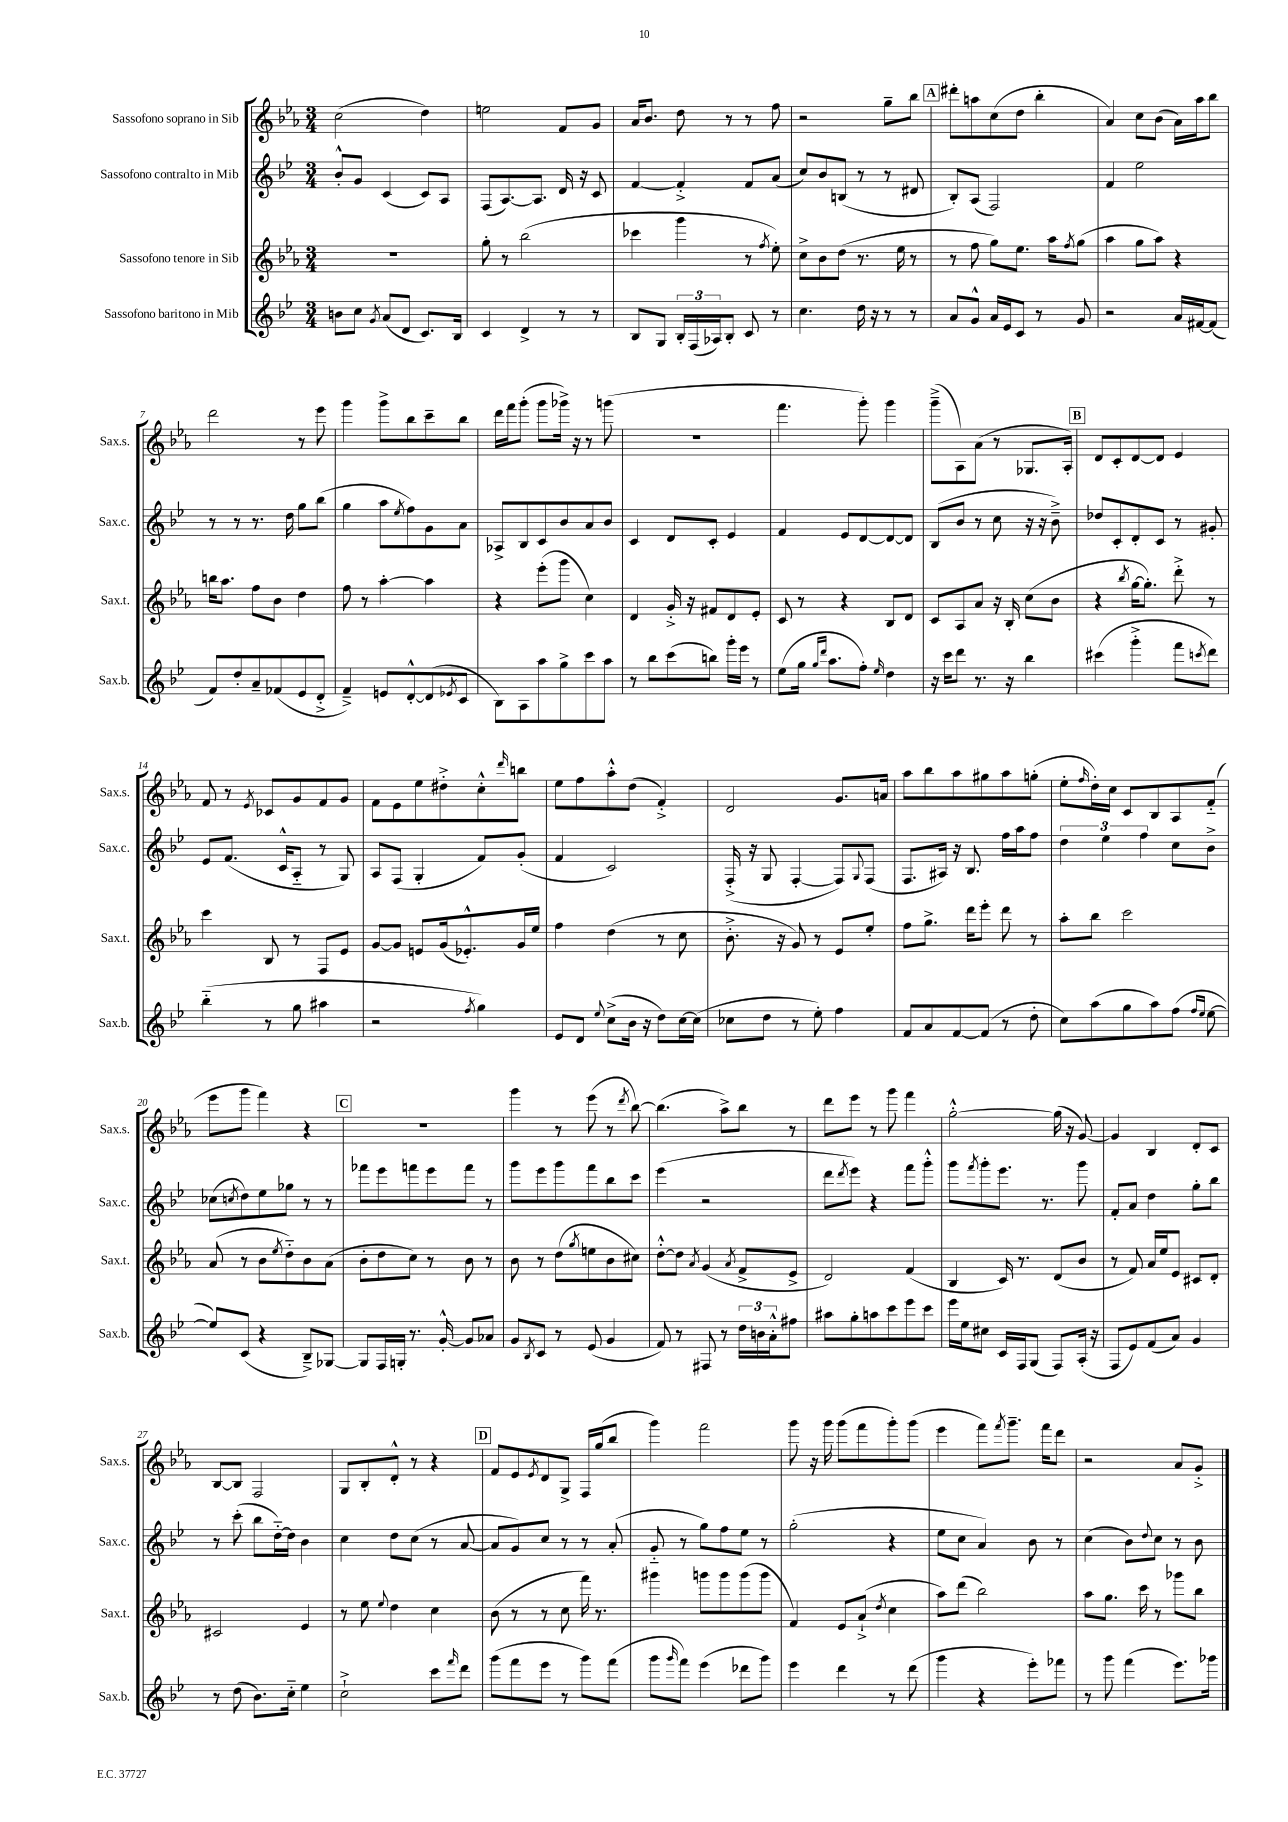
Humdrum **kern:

**kern	**kern	**kern	**kern
*staff4	*staff3	*staff2	*staff1
*clefG2	*clefG2	*clefG2	*clefG2
*k[b-e-]	*k[b-e-a-]	*k[b-e-]	*k[b-e-a-]
*M3/4	*M3/4	*M3/4	*M3/4
8b\L	2.r	8b-'^^/L	(2cc\
8cc\J	.	8g/J	.
8qg/	.	.	.
(8a/L	.	(4c/	.
8d/J	.	.	.
8.c/L)	.	8c/L)	4dd\)
.	.	8A/J	.
16B-/Jk	.	.	.
=	=	=	=
4c/	8gg'\	(8F/L	2ee\
.	8r	[8.A/)	.
4d^/	(2bb-\	.	.
.	.	8.A/]J	.
8r	.	16d/	8f/L
.	.	16r	.
8r	.	8c/	8g/J
=	=	=	=
8B-/L	4ccc-\	[4f/	16a-/LK
.	.	.	8.b-/J
8G/J	.	.	.
24B-'/LL	4ggg\	4f'^/]	8dd\
(24F/	.	.	.
24A-/J)	.	.	.
8B-'/J	.	.	8r
8c/	8r	8f/L	8r
.	8qff/	.	.
8r	8ee-'\)	(8a/J	8ff\
=	=	=	=
4.cc\	8cc^\L	8cc/L)	2r
.	8b-\	8b-/	.
.	(8dd\J	(8B/J	.
16dd\	8.r	8r	.
16r	.	.	.
8r	.	8r	8gg~\L
.	16ee-\	.	.
8r	8r	8d#/	8bb-\J
=	=	=	=
8a/L	8r	8B-'/L)	8ddd#'\L
8g^^/J	8ff\	(8A/J	8aa\
16a/LL	8gg\L)	2F/)	(8cc\
16e-/J	.	.	.
8c/J	8.ee-\J	.	8dd\J
8r	.	.	4bb-'\
.	16aa-\LK	.	.
.	8qff/	.	.
8g/	(8gg\J	.	.
=	=	=	=
2r	4aa-\	4f/	4a-/)
.	8gg\L	2ee-\	8cc\L
.	8aa-\J)	.	(8b-\J
16a/LL	4r	.	16a-\LL)
[16f#/J	.	.	16aa-\J
(8f#/]J	.	.	8bb-\J
=	=	=	=
8f/L)	16bb\LK	8r	2ddd\
.	8.aa-\J	.	.
8dd'/	.	8r	.
8a~/	8ff\L	8.r	.
(8f-/	8b-\J	.	.
.	.	16dd\	.
8e-/	4dd\	8gg\L	8r
8d'^/J	.	(8bb-\J	8eee-\
=	=	=	=
4f~^/)	8ff\	4gg\	4ggg\
.	8r	.	.
8e/L	[4aa-'\	8aa\L	8ggg^\L
.	.	8qee-/	.
[8d'^^/	.	8ff\)	8bb-\
(8d/]	4aa-\]	8g\	8ccc~\
8qe-/	.	.	.
8c/J	.	8a\J	8bb-\J
=	=	=	=
8B-\L)	4r	8A-^/L	16ddd\LL
.	.	.	16fff\J
8A\	.	8B-/	(8ggg'\J
8aa\	(8eee-'\L	8c/	8ggg\L
8gg^\	8ggg\J	8b-/	16ggg-^\Jk)
.	.	.	16r
8ccc\	4cc\)	8a/	8r
8aa\J	.	8b-/J	(8ggg\
=	=	=	=
8r	4d/	4c/	2.r
8bb-\L	.	.	.
(8ccc\	16g'^/	8d/L	.
.	16r	.	.
8bb\J)	8f#/L	8c'/J	.
16ggg'\LL	8d/	4e-/	.
16eee-\JJ	.	.	.
8r	8e-'/J	.	.
=	=	=	=
(8ee-\L	8c/	4f/	4.fff\
16gg\Jk	8r	.	.
16qqgg/LL	.	.	.
16qqddd/JJ	.	.	.
8.aa\L	.	.	.
.	4r	8e-/L	.
8ff'\J)	.	[8d/	8ggg'\)
16qqee-/	.	.	.
4dd\	8B-/L	8d/_	4ggg\
.	8d/J	8d/]J	.
=	=	=	=
16r	8c/L	(8B-/L	(8ggg~^\L
16ccc\LK	.	.	.
8ddd\J	8A-/	8b-/J	8A-\)
8.r	8a-/J	8r	(8a-\J
.	16r	8cc\	8r
16r	16B-'/	.	.
4bb-\	(8cc\L	16r	8.G-/L
.	.	16r	.
.	8b-\J	8b-~^\)	.
.	.	.	16A-'/Jk)
=	=	=	=
(4ccc#\	4r	8dd-/L	8d/L
.	.	8c'/	8c'/
.	8qbb-/	.	.
4ggg'^\	[16gg\LK	8d'/	[8d/
.	8.gg'\]J)	.	.
.	.	8c/J	8d/]J
8fff\L	8ddd'^\	8r	4e-/
8qccc/	.	.	.
8ddd\J)	8r	8g#'/	.
=	=	=	=
(4bb-'~\	4ccc\	8e-/L	8f/
.	.	(8.f/J	8r
.	.	.	8qe-/
8r	8B-/	.	8c-/L
.	.	16c^^/LK	.
8gg\	8r	8A'~/J	8g/
4aa#\	8F/L	8r	8f/
.	8e-/J	8G/)	8g/J
=	=	=	=
2r	[8g/L	8A/L	8f\L
.	8g/]J	(8F/J	8e-\
.	8e/L	4G'/	8ee-\
.	(16g/k	.	8dd#'^\
.	8.e-'^^/)	.	.
8qff/	.	.	.
4gg\)	.	8f/L)	8cc'^^\
.	.	.	16qqddd/
.	16g/L	(8g'/J	8bb\J
.	16ee-/JJ	.	.
=	=	=	=
8e-/L	4ff\	4f/	8ee-\L
8d/J	.	.	8ff\
8qqee-/	.	.	.
(8cc^\L	(4dd\	2c/)	8aa-'^^\
16b-\Jk	.	.	(8dd\J
16r	.	.	.
8dd\L)	8r	.	4f'^/)
[16cc\L	8cc\	.	.
(16cc\]JJ	.	.	.
=	=	=	=
8cc-\L	8.b-'^\	(16F'^/	2d/
.	.	16r	.
8dd\J	.	8G/	.
.	16r	.	.
8r	8g/)	[4F'/	.
8ee-'\)	8r	.	.
4ff\	8e-/L	8F/]L)	8.g/L
.	.	8qqG/	.
.	8ee-'/J	(8F/J	.
.	.	.	16a/Jk
=	=	=	=
8f/L	8ff\L	8.F/L	8aa-\L
8a/	8.gg^\J	.	8bb-\
.	.	16A#/Jk)	.
[8f/	.	16r	8aa-\
.	16ddd\LK	8.B-/	.
(8f/]J	8eee-'\J	.	8gg#\
8r	8ddd\	16ff\LL	8aa-\
.	.	16aa\J	.
8dd'\	8r	8ff\J	(8gg'\J
=	=	=	=
8cc\L)	8aa-'\L	6dd\	8ee-'\L
.	.	.	16qqff/
(8aa\	8bb-\J	.	16dd'\L)
.	.	6ee-\	.
.	.	.	16cc\JJ
8gg\	2ccc\	.	8c/L
.	.	6ff\	.
8aa\)	.	.	8B-/
(8ff\J	.	8cc\L	8A-/
16qqff/LL	.	.	.
16qqee-/JJ	.	.	.
[8ee-\	.	8b-^\J	(8f'~/J
=	=	=	=
8ee-/]L)	(8a-/	(8cc-\L	8eee-\L
.	.	8qcc/	.
(8c/J	8r	8dd\)	8ggg\J
4r	8b-\L	8ee-\	4fff\)
.	8qee-/	.	.
.	8dd'~\)	8gg-\J	.
8B-~^/L)	8b-\	8r	4r
[8G-/J	(8a-\J	8r	.
=	=	=	=
8G-/]L	8b-'\L	8fff-\L	2.r
16F/L	8dd\	8eee-\	.
16G'/JJ	.	.	.
8.r	8cc\J)	8fff\	.
.	8r	8eee-\	.
[16g'^^/	.	.	.
8g/]L	8b-\	8fff\J	.
8a-/J	8r	8r	.
=	=	=	=
8g/L	8b-\	8ggg\L	4ggg\
8qB-/	.	.	.
8c/J	8r	8eee-\	.
8r	(8dd\L	8ggg\	8r
.	8qgg/	.	.
(8e-/	8ee\	8fff\	(8eee-\
4g/	8b-\	8bb-\	8r
.	.	.	8qddd/
.	8cc#\J)	8ccc\J	[8bb-\)
=	=	=	=
8f/)	[8dd'^^\L	(4eee-\	(4.bb-\]
8r	8dd\]J	.	.
.	8qa-/	.	.
8F#/	(4g/	2r	.
8r	.	.	8aa-^\L)
.	8qa-/	.	.
24dd\LL	8f^/L	.	8bb-\J
24b\	.	.	.
24a'^^\J	.	.	.
8ff#\J	8e-^/J	.	8r
=	=	=	=
8aa#\L	2d/)	8ddd\L	8ddd\L
.	.	8qddd/	.
8gg'\	.	8eee-\J)	8eee-\J
8aa\	.	4r	8r
8ccc\	.	.	8ggg\
8eee-\	(4f/	8fff\L	4fff\
8ccc\J	.	8ggg'^^\J	.
=	=	=	=
16eee-\LL	4B-/	8ggg\L	[2gg'^^\
16ee-\J	.	.	.
.	.	8qfff/	.
8cc#\J	.	8ggg'\	.
16c/LL	16c/)	8.eee-\J	.
16F/J	8.r	.	.
(8G/J	.	.	.
.	.	8.r	.
8F/L)	(8d/L	.	(16gg\]
.	.	.	16r
(16A'/Jk	8b-/J	8ggg\	[8g/)
16r	.	.	.
=	=	=	=
8F/L	8r	8f'/L	4g/]
8e-/)	8f/)	8a/J	.
(8f/	16a-/LL	4dd\	4B-/
.	16ee-/J	.	.
8a/J)	8e-/J	.	.
4g/	8c#/L	8gg'\L	8d'/L
.	8d'/J	8bb-\J	8c/J
=	=	=	=
8r	2c#/	8r	[8B-/L
(8dd\	.	(8ccc'\	8B-/]J
8.b-\L)	.	8bb-\L	2F/
.	.	[16dd'~\L)	.
16cc'~\Jk	.	16dd\]JJ	.
4ee-\	4e-/	4b-\	.
=	=	=	=
2cc`^\	8r	4cc\	8G/L
.	8ee-\	.	8B-'/
.	8qqee-/	.	.
.	4dd\	8dd\L	8d'^^/J
.	.	(8cc\J	8r
8ccc\L	4cc\	8r	4r
16qqfff/	.	.	.
8ddd\J	.	[8a/	.
=	=	=	=
(8ggg\L	(8b-\	8a/]L	8f/L
8fff\	8r	8g/)	8e-/
.	.	.	8qe-/
8eee-\J	8r	8cc/J	8d/
8r	8cc\	8r	8G^/J
8ggg\L)	16fff\)	8r	16F/LL
.	8.r	.	(16gg/J
(8fff\J	.	(8a'/	8bb-/J
=	=	=	=
8ggg\L	4ggg#\	8g'~/	4ggg\)
16qqggg/	.	.	.
8fff\J)	.	8r	.
(4eee-\	8ggg\L	8gg\L)	2fff\
.	8ggg\	8ff\	.
8ddd-\L	(8ggg\	8ee-\J	.
8ggg\J)	8ggg\J	8r	.
=	=	=	=
4eee-\	4f/)	(2gg'\	8ggg\
.	.	.	16r
.	.	.	16ggg\
4ddd\	8e-/L	.	(8ggg\L
.	(8a-`^/J	.	8fff\
.	8qdd/	.	.
8r	4cc\	4r	8ggg'\)
(8ddd\	.	.	(8ggg\J
=	=	=	=
4ggg\	8aa-\L)	8ee-\L	4eee-\
.	(8ddd\J	8cc\J	.
4r	2bb-\)	4a/)	8fff\L)
.	.	.	8qfff/
.	.	.	8.ggg~\J
8eee-'\L)	.	8b-\	.
.	.	.	16fff\LK
8fff-\J	.	8r	8ddd\J
=	=	=	=
8r	8aa-\L	(4cc\	2r
8ggg\	8.gg\J	.	.
(4fff\	.	8b-\L)	.
.	16ccc\	.	.
.	.	8qqdd/	.
.	8r	8cc\J	.
8.eee-\L)	8ggg-\L	8r	8a-/L
.	8bb-\J	8b-\	8g'^/J
16ggg-\Jk	.	.	.
==	==	==	==
*-	*-	*-	*-
